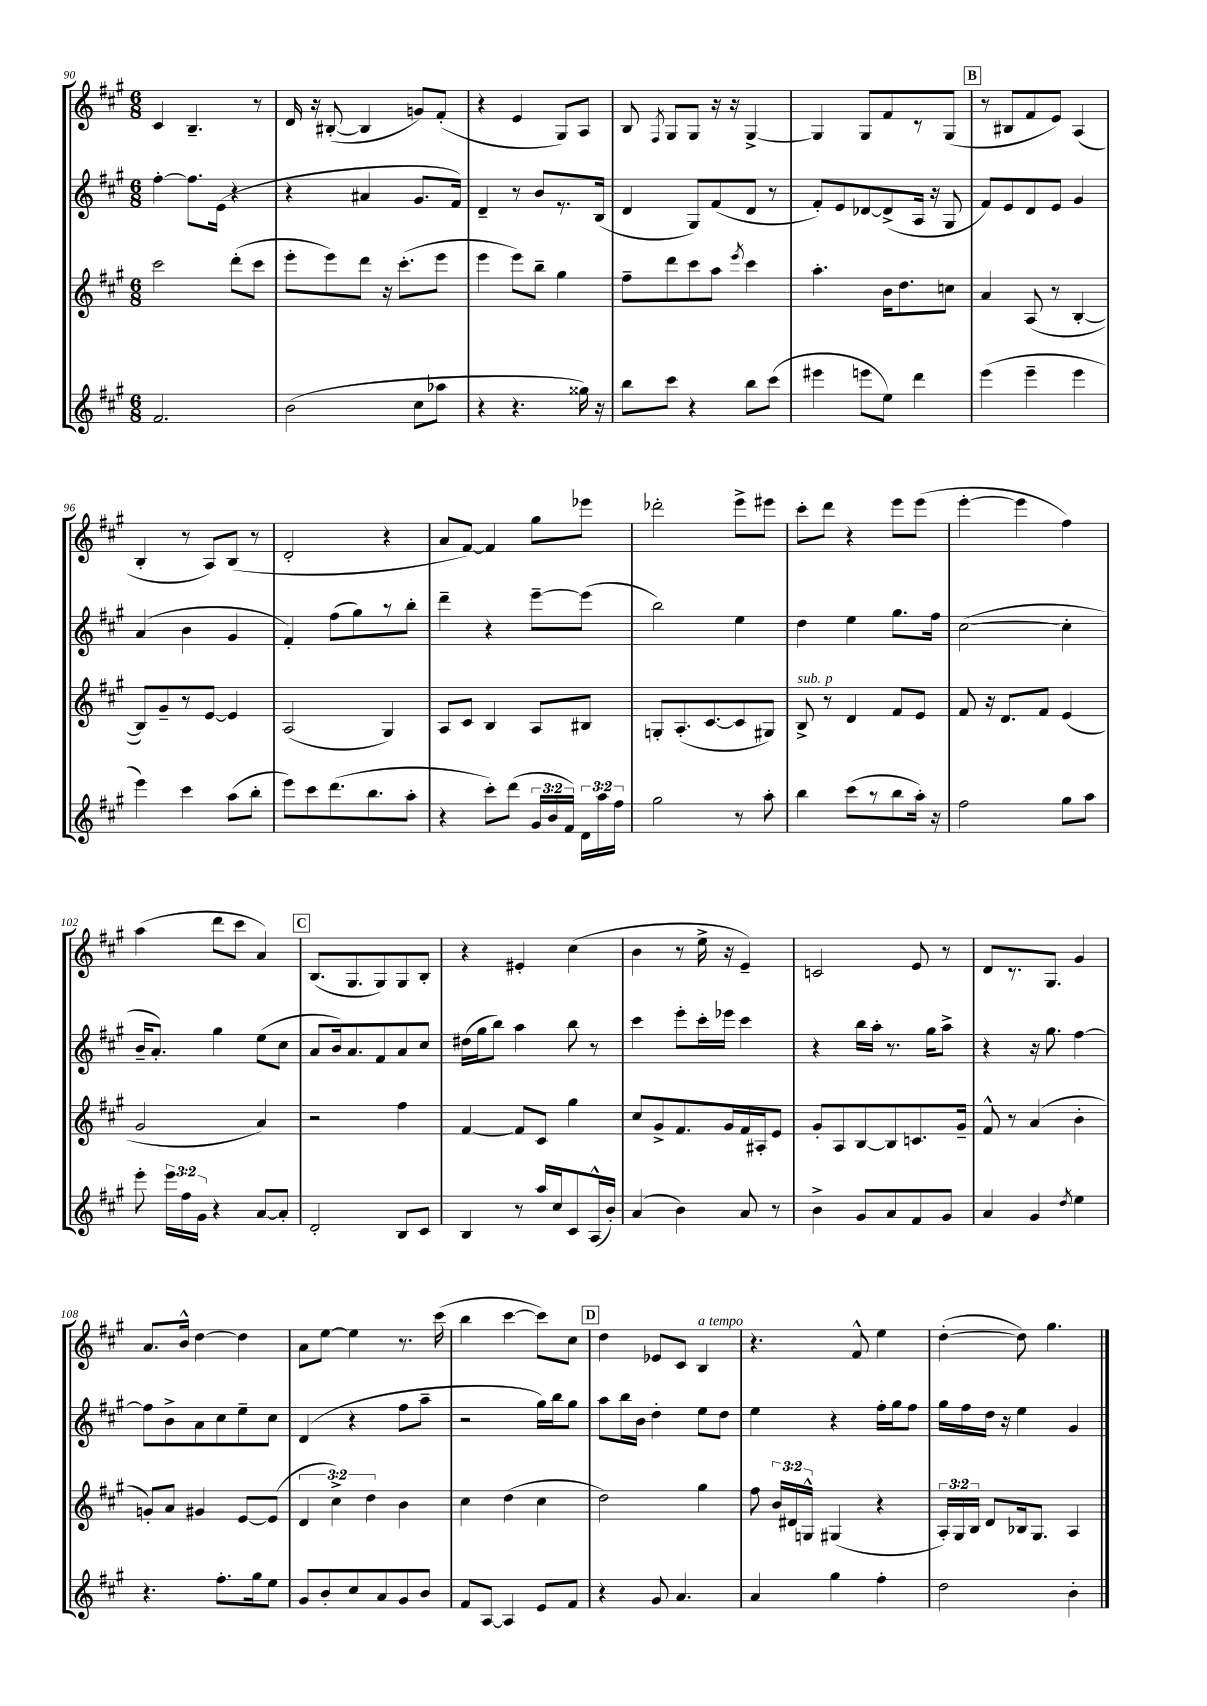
<<
\new StaffGroup <<
\new Staff = "s0" {
    \clef treble \key a \major \numericTimeSignature \time 6/8
    \autoBeamOff cis'4 b4.-- r8 |
    d'16 r16 bis8~-.( bis4 g'8[) fis'8]-.( |
    r4 e'4 gis8[) a8] |
    b8 \acciaccatura { fis8 } gis8[ gis8] r16 r16 gis4~-> |
    gis4 gis8[ fis'8 r8 gis8]( |
    \mark \markup { \box "B" } r8 bis8[ fis'8 e'8]) a4( |
    b4-. r8 a8[) b8]( r8 |
    d'2-. r4 |
    a'8[ fis'8]~) fis'4 gis''8[ ees'''8] |
    des'''2-. e'''8[-> eis'''8] |
    cis'''8[-. d'''8] r4 e'''8[ e'''8]( |
    e'''4~-. e'''4 fis''4) |
    a''4( d'''8[ cis'''8] a'4) |
    \mark \markup { \box "C" } b8.[( gis8. gis8) gis8 b8]-. |
    r4 eis'4-. cis''4( |
    b'4 r8 e''16-> r16 e'4--) |
    c'2 e'8 r8 |
    d'8[ r8. gis8.] gis'4 |
    a'8.[ b'16]-^ d''4~ d''4 |
    a'8[ e''8]~ e''4 r8. cis'''16( |
    b''4 cis'''4~ cis'''8[) cis''8] |
    \mark \markup { \box "D" } d''4 ees'8[ cis'8] b4^\markup { \italic "a tempo" } |
    r4. fis'8-^ e''4 |
    d''4~-.( d''8) gis''4. \bar "|." |
}
\new Staff = "s1" {
    \clef treble \key a \major \numericTimeSignature \time 6/8
    \autoBeamOff fis''4~-. fis''8.[ e'16]( r4 |
    r4 ais'4 gis'8.[ fis'16]) |
    d'4-- r8 b'8[ r8. b16]( |
    d'4 gis8[) fis'8( d'8] r8 |
    fis'8[-.) e'8 des'8~ des'8->( a16] r16 gis8 |
    \mark \markup { \box "B" } fis'8[) e'8 d'8 e'8] gis'4 |
    a'4( b'4 gis'4 |
    fis'4-.) fis''8[( gis''8) r8 b''8]-. |
    d'''4-- r4 e'''8[~-- e'''8]( |
    b''2) e''4 |
    d''4 e''4 gis''8.[ fis''16] |
    cis''2~( cis''4-. |
    b'16[-- a'8.]-.) gis''4 e''8[( cis''8] |
    \mark \markup { \box "C" } a'8[ b'16) a'8. fis'8 a'8 cis''8] |
    dis''16[( gis''16 b''8]) a''4 b''8 r8 |
    cis'''4 e'''8[-. cis'''16-. ees'''16] cis'''4 |
    r4 b''16[ a''16]-. r8. gis''16[ a''8]-> |
    r4 r16 gis''8. fis''4~ |
    fis''8[ b'8-> a'8 cis''8 e''8-- cis''8] |
    d'4( r4 fis''8[ a''8]-- |
    r2 gis''16[) b''16 gis''8] |
    \mark \markup { \box "D" } a''8[ b''16 b'16] d''4-. e''8[ d''8] |
    e''4 r4 fis''16[-. gis''16 fis''8] |
    gis''16[ fis''16 d''16] r16 e''4 gis'4 \bar "|." |
}
\new Staff = "s2" {
    \clef treble \key a \major \numericTimeSignature \time 6/8 \override Staff.TupletNumber.text = #tuplet-number::calc-fraction-text
    \autoBeamOff cis'''2 d'''8[-.( cis'''8] |
    e'''8[-. e'''8) d'''8] r16 cis'''8.[-.( e'''8] |
    e'''4 e'''8[) b''8]-- gis''4 |
    fis''8[-- d'''8 cis'''8 a''8] \acciaccatura { e'''8 } cis'''4 |
    a''4.-. b'16[ d''8. c''8] |
    \mark \markup { \box "B" } a'4 a8( r8 b4~-. |
    b8[) gis'8-- r8 e'8]~ e'4 |
    a2( gis4) |
    a8[ cis'8] b4 a8[ bis8] |
    g8[-. a8.-.( cis'8.~ cis'8 gis8]) |
    b8->^\markup { \italic "sub. p" } r8 d'4 fis'8[ e'8] |
    fis'8 r16 d'8.[ fis'8] e'4( |
    gis'2 a'4) |
    \mark \markup { \box "C" } r2 fis''4 |
    fis'4~ fis'8[ cis'8] gis''4 |
    cis''8[ gis'8-> fis'8. gis'16 fis'16 ais16-. e'8] |
    gis'8[-. a8 b8~ b8 c'8. gis'16]-- |
    fis'8-^ r8 a'4( b'4-. |
    g'8[-.) a'8] gis'4 e'8[~ e'8]( |
    \tuplet 3/2 { d'4 cis''4->) d''4 } b'4 |
    cis''4 d''4( cis''4 |
    \mark \markup { \box "D" } d''2) gis''4 |
    fis''8 \tuplet 3/2 { b'16[ dis'16 g16]-^ } gis4( r4 |
    \tuplet 3/2 { a16[-.) gis16 b16] } d'8[ bes16 gis8.] a4 \bar "|." |
}
\new Staff = "s3" {
    \clef treble \key a \major \numericTimeSignature \time 6/8 \override Staff.TupletNumber.text = #tuplet-number::calc-fraction-text
    \autoBeamOff fis'2. |
    b'2( cis''8[ aes''8] |
    r4 r4. gisis''16) r16 |
    b''8[ cis'''8] r4 b''8[ cis'''8]( |
    eis'''4 e'''8[ e''8]) d'''4 |
    \mark \markup { \box "B" } e'''4( e'''4-- e'''4 |
    e'''4) cis'''4 a''8[( b''8]-. |
    e'''8[) cis'''8 d'''8.( b''8. a''8]-. |
    r4 cis'''8[-.) d'''8]( \tuplet 3/2 { gis'16[ b'16 fis'16]) } \tuplet 3/2 { d'16[ a''16 fis''16] } |
    gis''2 r8 a''8-. |
    b''4 cis'''8[( r8 b''8 a''16]-.) r16 |
    fis''2 gis''8[ a''8] |
    e'''8-. \tuplet 3/2 { e'''16[ fis''16 gis'16] } r4 a'8[~ a'8]-. |
    \mark \markup { \box "C" } d'2-. b8[ cis'8] |
    b4 r8 a''16[ cis''16 cis'8 a16-^( b'16]-.) |
    a'4( b'4) a'8 r8 |
    b'4-> gis'8[ a'8 fis'8 gis'8] |
    a'4 gis'4 \acciaccatura { d''8 } e''4 |
    r4. fis''8.[-. gis''16 e''8] |
    gis'8[ b'8-. cis''8 a'8 gis'8 b'8] |
    fis'8[ a8]~ a4 e'8[ fis'8] |
    \mark \markup { \box "D" } r4 gis'8 a'4. |
    a'4 gis''4 fis''4-. |
    d''2 b'4-. \bar "|." |
}
>>
>>
\layout { \context { \Score currentBarNumber = #90 } }
